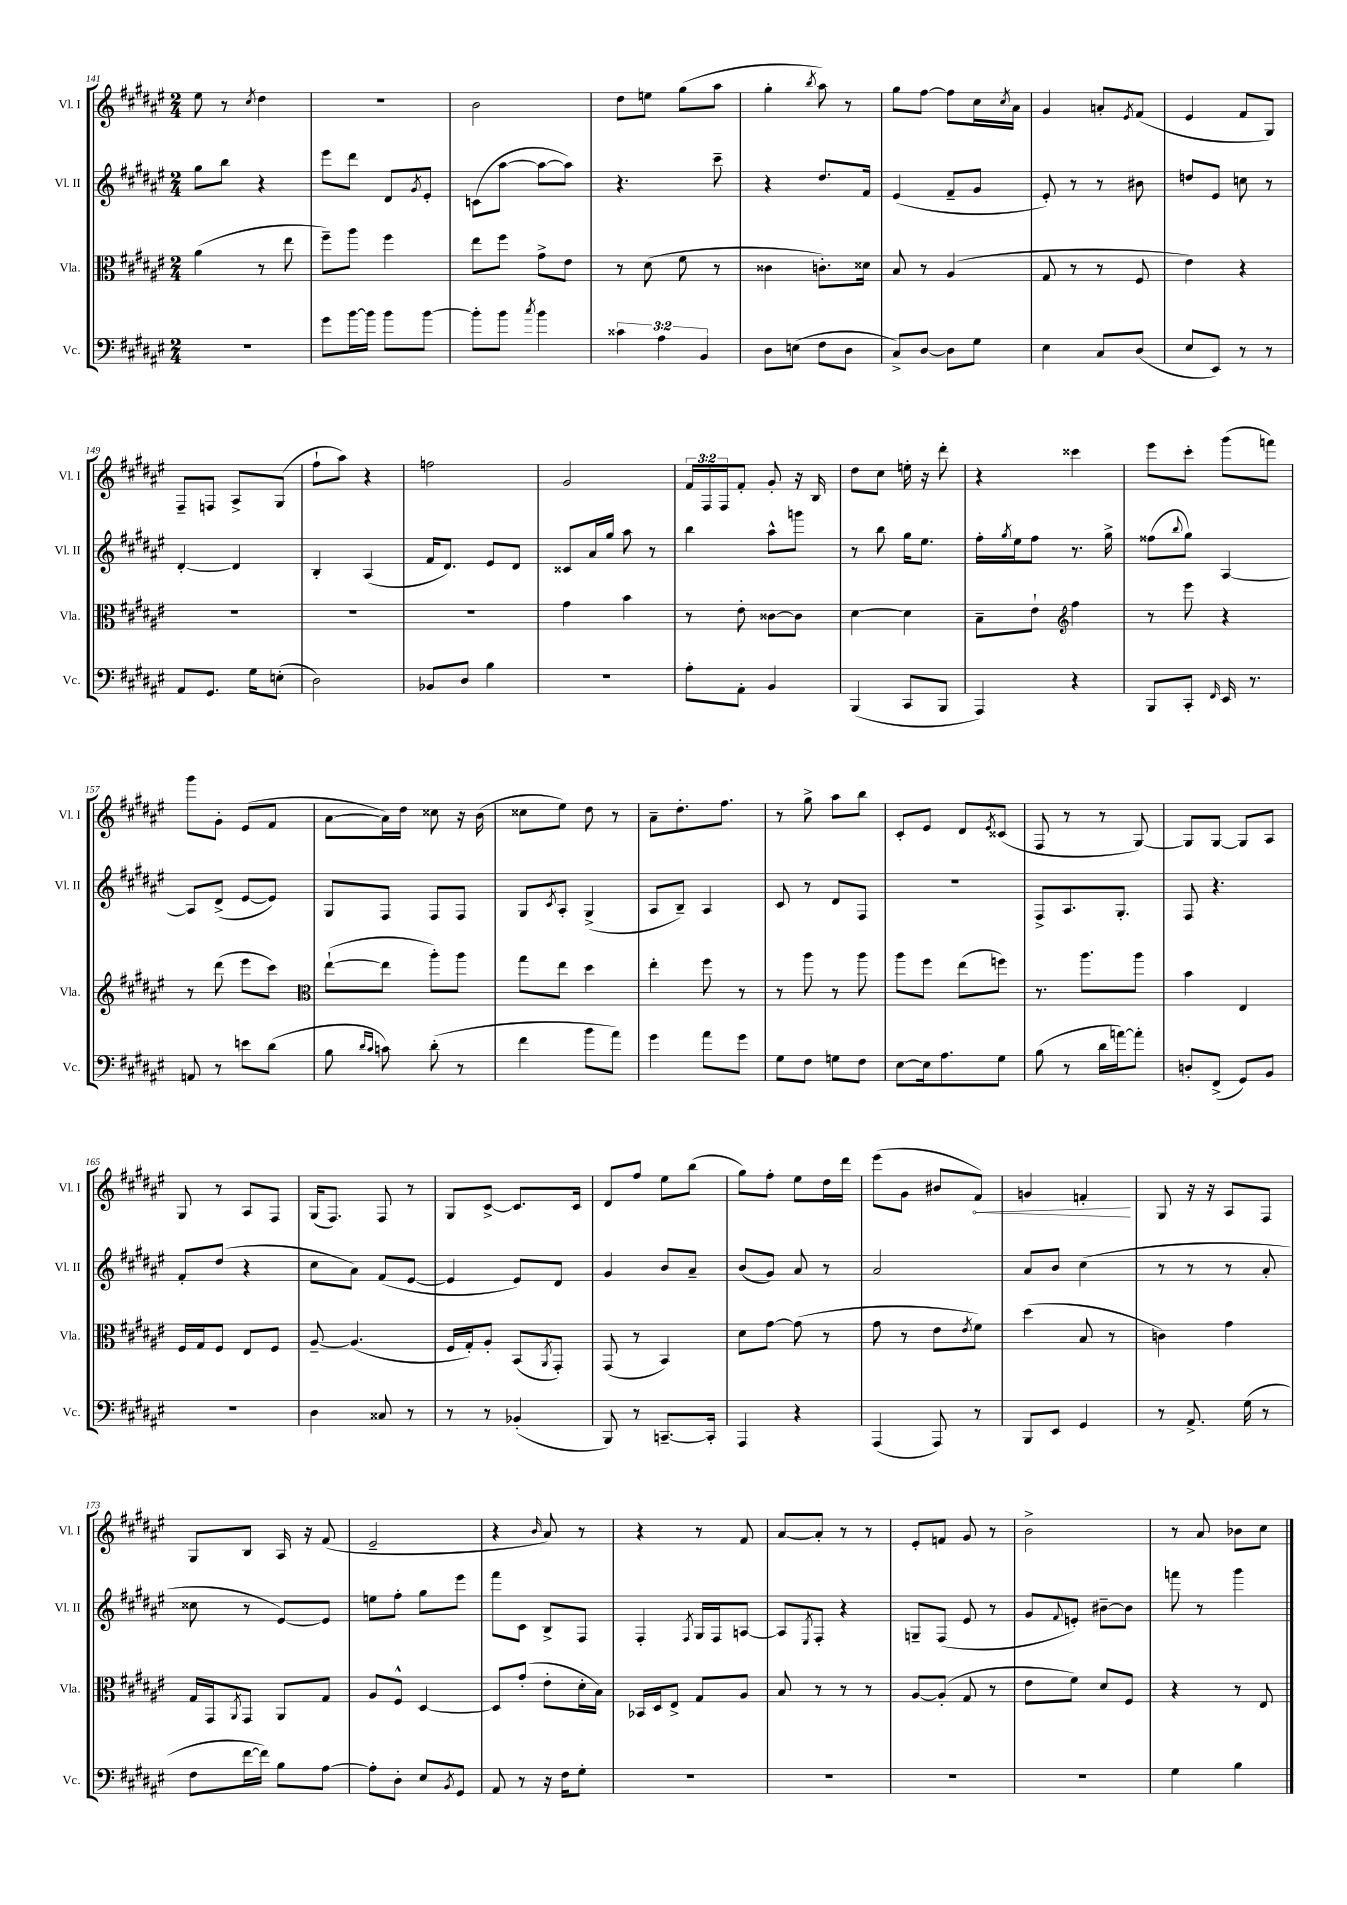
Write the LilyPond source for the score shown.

<<
\new StaffGroup <<
\new Staff = "s0" \with { instrumentName = "Vl. I" shortInstrumentName = "Vl. I" } {
    \clef treble \key fis \major \numericTimeSignature \time 2/4 \override Staff.TupletNumber.text = #tuplet-number::calc-fraction-text
    eis''8 r8 \acciaccatura { cis''8 } dis''4 |
    r2 |
    b'2 |
    dis''8 e''8 gis''8( ais''8 |
    gis''4-. \acciaccatura { b''8 } ais''8) r8 |
    gis''8 fis''8~ fis''8 cis''16 \acciaccatura { cis''8 } ais'16 |
    gis'4 a'8-. \acciaccatura { eis'8 } fis'8( |
    eis'4 fis'8 gis8) |
    fis8-- f8 ais8-> gis8( |
    fis''8-! ais''8) r4 |
    f''2 |
    gis'2 |
    \tuplet 3/2 { fis'16 fis16 fis16 } fis'8-. gis'8-. r16 b16 |
    dis''8 cis''8 e''16-. r16 dis'''8-. |
    r4 cisis'''4 |
    eis'''8 cis'''8-. gis'''8( f'''8) |
    gis'''8 gis'8-. eis'8( fis'8 |
    ais'8~ ais'16) dis''16 cisis''8 r16 b'16( |
    cisis''8 eis''8) dis''8 r8 |
    ais'8-- dis''8.-. fis''8. |
    r8 gis''8-> ais''8 b''8 |
    cis'8-. eis'8 dis'8 \acciaccatura { eis'8 } cisis'8( |
    fis8 r8 r8 gis8~) |
    gis8 gis8~ gis8 ais8 |
    gis8 r8 ais8 fis8 |
    gis16( fis8.) fis8 r8 |
    gis8 cis'8~-> cis'8. cis'16 |
    dis'8 fis''8 eis''8 b''8( |
    gis''8) fis''8-. eis''8 dis''16 dis'''16 |
    eis'''8( gis'8 bis'8 \once \override Hairpin.circled-tip = ##t fis'8\<) |
    g'4 f'4-.\! |
    gis8 r16 r16 ais8 fis8 |
    gis8 b8 ais16 r16 fis'8( |
    eis'2-- |
    r4 \grace { b'16 } ais'8) r8 |
    r4 r8 fis'8 |
    ais'8~ ais'8-. r8 r8 |
    eis'8-. f'8 gis'8 r8 |
    b'2-> |
    r8 ais'8 bes'8 cis''8 \bar "|." |
}
\new Staff = "s1" \with { instrumentName = "Vl. II" shortInstrumentName = "Vl. II" } {
    \clef treble \key fis \major \numericTimeSignature \time 2/4
    gis''8 b''8 r4 |
    eis'''8 dis'''8 dis'8 \acciaccatura { gis'8 } eis'8-. |
    c'8( ais''8~ ais''8~ ais''8) |
    r4. cis'''8-- |
    r4 dis''8. fis'16 |
    eis'4( fis'8-- gis'8 |
    eis'8-.) r8 r8 bis'8 |
    d''8 eis'8 c''8 r8 |
    dis'4~-. dis'4 |
    b4-. ais4( |
    fis'16 dis'8.) eis'8 dis'8 |
    cisis'8 ais'16 gis''16 ais''8 r8 |
    b''4 ais''8-^ g'''8 |
    r8 b''8 gis''16 eis''8. |
    fis''16-. \acciaccatura { gis''8 } eis''16 fis''8 r8. gis''16-> |
    fisis''8( \appoggiatura { b''8 } gis''8) ais4~ |
    ais8 dis'8->( eis'8~ eis'8) |
    gis8 fis8 fis8 fis8 |
    gis8 \acciaccatura { cis'8 } ais8-. gis4->( |
    ais8 b8--) ais4 |
    cis'8 r8 dis'8 fis8 |
    r2 |
    fis8-> ais8. gis8.-. |
    fis8 r4. |
    fis'8-. dis''8( r4 |
    cis''8 ais'8) fis'8( eis'8~ |
    eis'4 eis'8) dis'8 |
    gis'4 b'8 ais'8-- |
    b'8( gis'8) ais'8 r8 |
    ais'2 |
    ais'8 b'8 cis''4( |
    r8 r8 r8 ais'8-. |
    cisis''8 r8 eis'8~) eis'8 |
    e''8 fis''8-. gis''8 eis'''8 |
    fis'''8 cis'8 b8-> fis8 |
    fis4-. \acciaccatura { fis8 } gis16 fis16 a8~ |
    a8 \acciaccatura { eis8 } fis8-. r4 |
    g8-- fis8( eis'8 r8 |
    gis'8 \appoggiatura { fis'8 } e'8-.) bis'8~-- bis'8 |
    f'''8 r8 gis'''4 \bar "|." |
}
\new Staff = "s2" \with { instrumentName = "Vla." shortInstrumentName = "Vla." } {
    \clef alto \key fis \major \numericTimeSignature \time 2/4
    ais'4( r8 eis''8 |
    fis''8--) ais''8 fis''4 |
    eis''8 fis''8 gis'8-> eis'8 |
    r8 dis'8( fis'8 r8 |
    cisis'4 c'8.-.) disis'16 |
    b8 r8 ais4( |
    gis8 r8 r8 fis8 |
    eis'4) r4 |
    R2 |
    R2 |
    R2 |
    gis'4 b'4 |
    r8 eis'8-. cisis'8~ cisis'8 |
    dis'4~ dis'4 |
    b8-- eis'8-! \clef treble fis''4 |
    r8 eis'''8 r4 |
    r8 dis'''8( eis'''8 cis'''8) |
    \clef alto eis''8~-!( eis''8 ais''8-.) ais''8 |
    gis''8 eis''8 dis''4 |
    eis''4-. fis''8 r8 |
    r8 ais''8 r8 ais''8 |
    ais''8 fis''8 eis''8( f''8) |
    r8. ais''8. ais''8 |
    b'4 eis4 |
    fis16 gis16 fis8 eis8 fis8 |
    ais8~-- ais4.( |
    fis16 gis16-.) ais8-. b,8( \acciaccatura { ais,8 } gis,8-.) |
    gis,8( r8 b,4) |
    dis'8 gis'8~ gis'8( r8 |
    gis'8 r8 eis'8 \acciaccatura { eis'8 } fis'8) |
    dis''4( b8 r8 |
    c'4) gis'4 |
    gis16 gis,16 \acciaccatura { ais,8 } gis,8 ais,8 gis8 |
    ais8 fis8-^ dis4~ |
    dis8 gis'8-.( eis'8-. dis'16-. b16) |
    bes,16 dis16 eis8-> gis8 ais8 |
    b8 r8 r8 r8 |
    ais8~ ais8-.( gis8 r8 |
    eis'8 fis'8) dis'8 fis8 |
    r4 r8 eis8 \bar "|." |
}
\new Staff = "s3" \with { instrumentName = "Vc." shortInstrumentName = "Vc." } {
    \clef bass \key fis \major \numericTimeSignature \time 2/4 \override Staff.TupletNumber.text = #tuplet-number::calc-fraction-text
    r2 |
    gis'8 b'16~ b'16 b'8 b'8~ |
    b'8-. b'8 \acciaccatura { cis''8 } b'4 |
    \tuplet 3/2 { cisis'4 ais4 b,4 } |
    dis8 e8( fis8 dis8 |
    cis8->) dis8~ dis8 gis8 |
    eis4 cis8 dis8( |
    eis8 eis,8) r8 r8 |
    ais,8 gis,8. gis16 e8-.( |
    dis2) |
    bes,8 dis8 b4 |
    R2 |
    ais8-. ais,8-. b,4 |
    b,,4( cis,8 b,,8 |
    ais,,4) r4 |
    b,,8 cis,8-. \grace { fis,16 } eis,16 r8. |
    a,8 r8 e'8 dis'8( |
    b8 \grace { dis'16 cis'16 } c'8) dis'8-.( r8 |
    fis'4 b'8 ais'8) |
    gis'4 ais'8 gis'8 |
    gis8 fis8 g8 fis8 |
    eis8~ eis16 ais8. gis8 |
    b8( r8 dis'16 a'16~) a'8-. |
    d8-. fis,8->( gis,8) b,8 |
    r2 |
    dis4 cisis8 r8 |
    r8 r8 bes,4-.( |
    b,,8) r8 c,8.~-- c,16-. |
    ais,,4 r4 |
    ais,,4( ais,,8) r8 |
    b,,8 eis,8 gis,4 |
    r8 ais,8.-> gis16( r8 |
    fis8 fis'16~ fis'16) b8 ais8~ |
    ais8-. dis8-. eis8 \acciaccatura { b,8 } gis,8 |
    ais,8 r8 r16 fis16 gis8-. |
    R2 |
    R2 |
    R2 |
    R2 |
    gis4 b4 \bar "|." |
}
>>
>>
\layout { \context { \Score currentBarNumber = #141 } }
